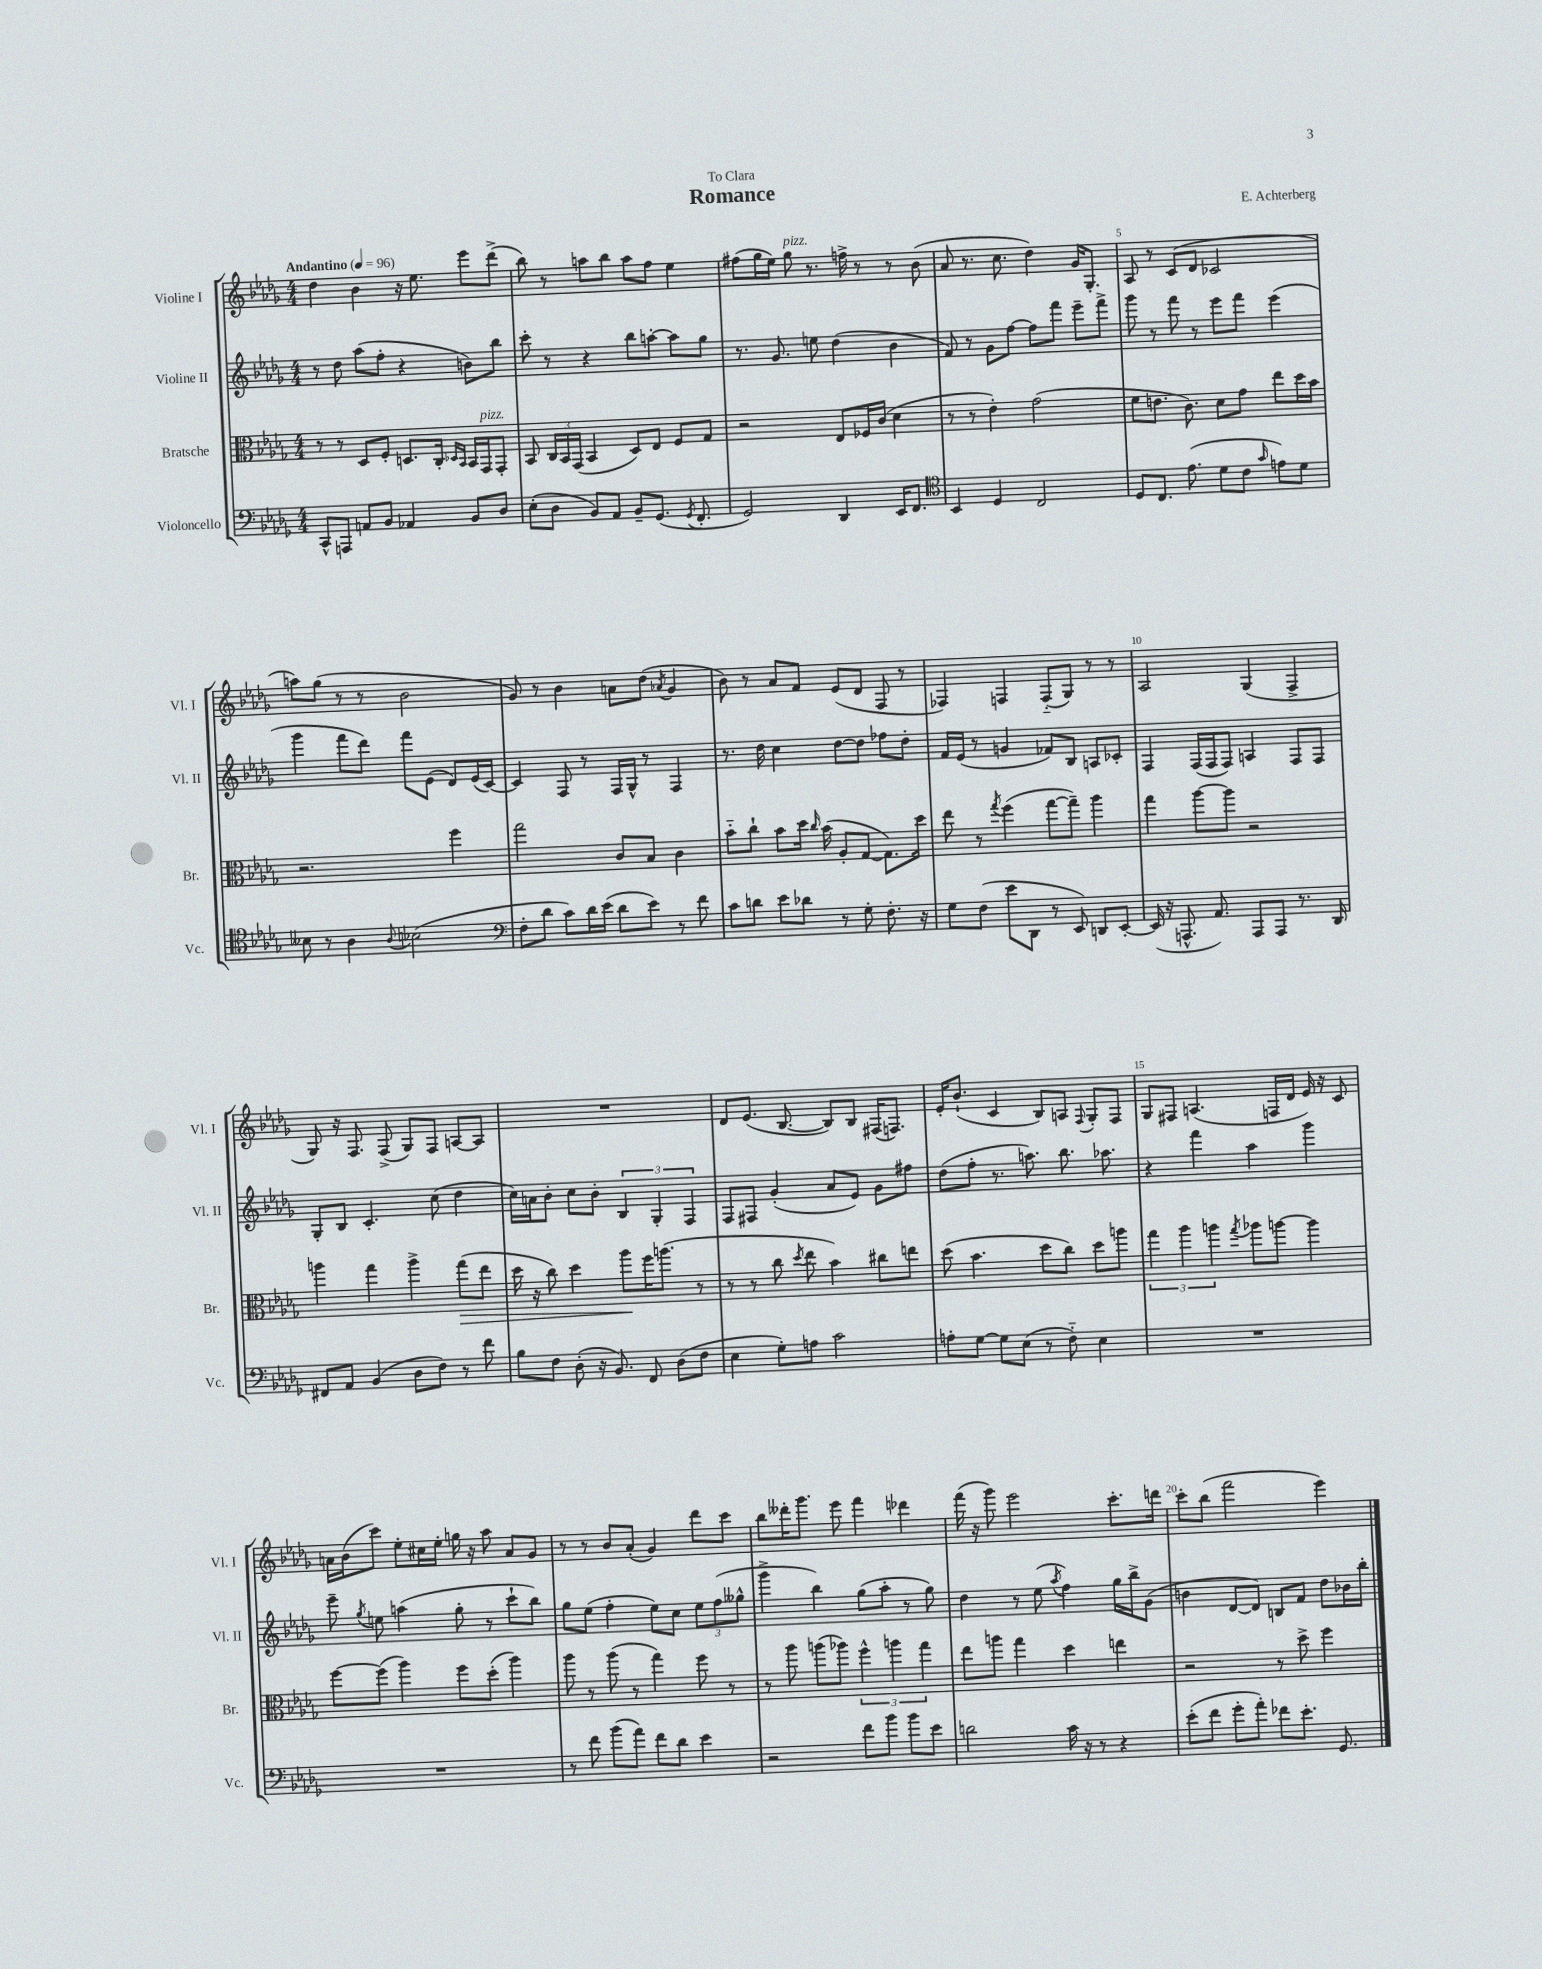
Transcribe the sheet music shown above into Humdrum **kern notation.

**kern	**kern	**dynam	**kern	**kern
*part4	*part3	*part3	*part2	*part1
*staff4	*staff3	*staff3	*staff2	*staff1
*I"Violoncello	*I"Bratsche	*	*I"Violine II	*I"Violine I
*I'Vc.	*I'Br.	*	*I'Vl. II	*I'Vl. I
*clefF4	*clefC3	*	*clefG2	*clefG2
*k[b-e-a-d-g-]	*k[b-e-a-d-g-]	*	*k[b-e-a-d-g-]	*k[b-e-a-d-g-]
*M4/4	*M4/4	*	*M4/4	*M4/4
*MM96	*MM96	*	*MM96	*MM96
=1	=1	=1	=1	=1
!	!	!	!	!LO:TX:a:B:t=Andantino
8CC^^/L	8r	.	8r	4dd-\
8AAAn/J	8r	.	8dd-\	.
8AAn/L	8D-/L	.	(8aa-\L	4b-\
8BB-/J	8F'/J	.	8ff'\J	.
4AA-X/	8.Dn/L	.	4r	16r
.	.	.	.	8.ee-\
.	16C'/Jk	.	.	.
.	16qqD-X/LL	.	.	.
.	16qqBB-/JJ	.	.	.
8BB-/L	16BB-/LL	.	8bn\L)	8eee-\L
!	!LO:TX:a:i:t=pizz.	!	!	!
.	16GG-/J	.	.	.
8D-/J	8GG-'/J	.	8bb-\J	(8ddd-^\J
=2	=2	=2	=2	=2
(8E-'\L	8BB-/	.	8ccc'\	8bb-\)
8D-\J	24C/LL	.	8r	8r
.	24BB-/	.	.	.
.	(24GG-/JJ	.	.	.
8BB-/L)	4BB-/	.	4r	8aan\L
8AA-/J	.	.	.	8bb-\J
8BB-~/L	8D-/L)	.	8bb-\L	8aa\L
(8.GG-/J	8E-/J	.	[8aan'\J	8ff\J
.	8F/L	.	8aa\L]	4ee-\
8qGG-/	.	.	.	.
8.FF'/	.	.	.	.
.	8G-/J	.	8gg-\J	.
=3	=3	=3	=3	=3
2GG-/)	2r	.	8.r	(8ff#X\L
.	.	.	.	16gg-\L
.	.	.	8.g-/	16ee-\JJ)
!	!	!	!	!LO:TX:a:i:t=pizz.
.	.	.	.	8gg-\
.	.	.	8een\	8.r
4DD-/	8E-/L	.	(4dd-\	.
.	.	.	.	16ffn^\
.	16F-X/L	.	.	8r
.	(16c/JJ	.	.	.
16EE-/KL	4d-\	.	4b-\	8r
8.FF/J	.	.	.	.
.	.	.	.	(8b-\
=4	=4	=4	=4	=4
*clefC4	*	*	*	*
4BB-/	8r	.	8f/)	8a-/
.	8r	.	8r	8.r
4D-/	4e-'\)	.	8g-\L	.
.	.	.	.	8.cc\
.	.	.	[8ff\J	.
2C/	(2g-\	.	8ff\L]	4dd-\)
.	.	.	8fff\J	.
.	.	.	8eee-~\L	16g-/KL
.	.	.	.	8.G-'/J
.	.	.	8fff^\J	.
=5	=5	=5	=5	=5
8D-/L	8f\L	.	8ggg-\	8A-/
8.C/J	8.en\J	.	8r	8r
.	.	.	8fff\	(8c/L
(8.e-\	8.c\)	.	.	.
.	.	.	8r	8d-/J
8d-\L	8d-\L	.	8eee-\L	2c-X/
8c\J	8g-\J	.	8fff\J	.
16qqg-/	.	.	.	.
8en\L)	8ee-\L	.	(4eee-\	.
8d-\J	16dd-\L	.	.	.
.	16b-\JJ	.	.	.
!!LO:LB:g=z
=6	=6	=6	=6	=6
8B--X\	2.r	.	4ggg-\	8aan\L)
8r	.	.	.	(8gg-\J
4A-\	.	.	8fff\L	8r
.	.	.	8ddd-\J)	8r
8qqA-/	.	.	.	.
(2B-X\	.	.	8fff\L	2b-\
.	.	.	(8e-\J	.
.	4ff\	.	8d-/L)	.
.	.	.	(16e-/L	.
.	.	.	[16c/JJ)	.
=7	=7	=7	=7	=7
*clefF4	*	*	*	*
8F'\L	2gg-\	.	4c/]	8g-/)
8d-\J	.	.	.	8r
8c\L)	.	.	8F/	4b-\
16d-\L	.	.	8r	.
(16e-\JJ	.	.	.	.
8d-\L	8c/L	.	16F/LL	8an\L
.	.	.	16G-^^/JJ	.
8e-\J)	8B-/J	.	8r	(8dd-\J
.	.	.	.	8qa-X/
8r	4c\	.	4F/	4g-/
8f\	.	.	.	.
=8	=8	=8	=8	=8
8c\L	8b-\L	.	8.r	8b-\)
8dn\J	8cc`\J	.	.	8r
.	.	.	16dd-\	.
8e-\L	8b-\L	.	4cc\	8a-/L
8d-X\J	16dd-\Jk	.	.	8f/J
.	16qqcc/	.	.	.
.	(16b-\	.	.	.
8r	8A-'/L	.	[8dd-\L	(8e-/L
8G-'\	[8G-/J	.	8dd-\J]	8d-/J
8.F'\	8.G-\L])	.	8ff-X\L	8F/
.	.	.	8dd-'\J	8r
16r	16dd-\Jk	.	.	.
=9	=9	=9	=9	=9
8G-\L	8ee-\	.	16f/LL	4F-X/)
.	.	.	(16e-/JJ	.
(8F\J	8r	.	8r	.
.	8qgg-/	.	.	.
8e-\L	(4ff\	.	4gn/	4Fn/
8DD-\J	.	.	.	.
8r	[8gg-\L	.	8f-X/L)	(8F/L
8EE-/)	8gg-~\J])	.	8B-/J	8G-/J)
8DDn/L	4aa-\	.	8An/L	8r
[8EE-'/J	.	.	8c-X'/J	8r
=10	=10	=10	=10	=10
(16EE-/]	4gg-\	.	4F/	2A-/
16r	.	.	.	.
8.AAAn^^/	.	.	.	.
.	[8aa-\L	.	(16F/LL	.
8.AA-/)	.	.	16F/J	.
.	8aa-\J]	.	8F/J)	.
8AAA/L	2r	.	4An/	(4G-/
8AAA/J	.	.	.	.
8.r	.	.	8F/L	4F^/
.	.	.	8F/J	.
16DD-/	.	.	.	.
!!LO:LB:g=z
=11	=11	=11	=11	=11
8FF#X/L	4aan\	.	8G-'/L	8G-/)
8AA-/J	.	.	8B-/J	16r
.	.	.	.	8.F/
(4BB-/	4gg-\	.	4.c'/	.
.	.	.	.	(8F^/
8D-\L	4aa^\	.	.	8G-/L)
8F\J)	.	.	(8cc\	8F/J
!	!	!LO:HP:b	!	!
8r	(8gg-\L	>	4dd-\	[8An/L
8f\	8ee-\J	.	.	8A/J]
=12	=12	=12	=12	=12
8B-\L	16dd-\	.	16cc\LL)	1r
.	16r	.	16an\J	.
8F\J	8cc\)	.	8b-'\J	.
(8D-'\	4dd-\	.	8cc\L	.
16r	.	.	8b-'\J	.
8.BB-/)	.	.	.	.
.	8aa-\L	.	6B-/	.
8FF/	16ff\K	]	.	.
.	.	.	6G-'/	.
.	(8.aan\J	.	.	.
(8D-\L	.	.	.	.
.	.	.	6F/	.
8F\J	8r	.	.	.
=13	=13	=13	=13	=13
4E-\	8r	.	8F/L	8d-/L
.	8r	.	8F#X/J	(8.e-/J
8G-'\L)	8cc\	.	(4g-'/	.
.	.	.	.	[8.B-/
.	8qdd-/	.	.	.
8An\J	8ee-\	.	.	.
2c\	4b-\)	.	8a-/L	8B-/L])
.	.	.	8e-/J)	8B-/J
.	8cc#X\L	.	8g-\L	(16F#X/KL
.	.	.	.	8.Fn/J)
.	8een\J	.	8ff#X\J	.
=14	=14	=14	=14	=14
8An'\L	(8dd-\	.	(8dd-\L	16e-'/KL
.	.	.	.	(8.b-`/J
[8G-\J	4.b-\	.	8ff'\J	.
8G-\L]	.	.	8.r	4c/
(8E-\J	.	.	.	.
.	.	.	8.aan\)	.
8r	8dd-\L	.	.	8B-/L)
8F\)	8cc\J)	.	8.bb-\	8An/J
.	.	.	.	8qqF/
4E-\	8dd-\L	.	.	8G-'/L
.	.	.	8.aa-X\	.
.	8aan\J	.	.	8F/J
=15	=15	=15	=15	=15
1r	6gg-\	.	4r	8G-/L
.	.	.	.	8F#X/J
.	6aa-\	.	.	.
.	.	.	4fff\	(4.An/
.	6aan\	.	.	.
.	8qgg-/	.	.	.
.	8aa-X\L	.	4aa-\	.
.	[8aan\J	.	.	16Fn/LL
.	.	.	.	16d-/JJ
.	4aa\]	.	4ggg-\	16e-/)
.	.	.	.	16r
.	.	.	.	8c/
!!LO:LB:g=z
=16	=16	=16	=16	=16
1r	[8ff\L	.	8eee-~\	16an\LL
.	.	.	.	(16b-\J
.	.	.	8qgg-/	.
.	(8ff\J]	.	8een\	8ccc\J)
.	4aa-\)	.	(4aan\	8ee-'\L
.	.	.	.	16cc#X\L
.	.	.	.	16ee-'\JJ
.	8ff\L	.	8gg-'\	16ggn\
.	.	.	.	16r
.	(8dd-'\J	.	8r	8aa-\
.	4aa-\)	.	8ccc`\L	8a/L
.	.	.	8bb-\J)	8g-/J
=17	=17	=17	=17	=17
8r	8aa-\	.	8gg-\L	8r
8f\	8r	.	(8ee-\J	8r
(8b-\L	(8aa-\	.	4ff'\	8b-/L
8a-\J)	8r	.	.	(8a-'/J
8f\L	4gg-\)	.	8ee-\L)	4g-/)
8d-\J	.	.	8cc\J	.
4e-\	8ff\	.	12ee-\L	8ddd-\L
.	.	.	(12ff\	.
.	8r	.	.	8ccc\J
.	.	.	12gg--X^^\J	.
=18	=18	=18	=18	=18
2r	8r	.	4ggg-^\	8bb-\L
.	8aa-\	.	.	16ddd--X'\K
.	.	.	.	8.ggg-\J
.	(8aan\L	.	4bb-\)	.
.	8aa-X\J)	.	.	8eee-\
8f\L	6ff^^\	.	(8gg-\L	4fff\
8b-\J	.	.	8aa-'\J	.
.	6aan\	.	.	.
8b-\L	.	.	8r	4ddd-X\
.	6gg-\	.	.	.
8e-\J	.	.	8gg-\)	.
=19	=19	=19	=19	=19
2dn\	8ee-\L	.	4dd-\	(16fff\
.	.	.	.	16r
.	8aan\J	.	.	8ggg-\)
.	4gg-\	.	8r	2eee-\
.	.	.	(8ee-\	.
.	.	.	8qaa-/	.
16c\	4dd-\	.	4ff\)	.
16r	.	.	.	.
8r	.	.	.	.
4r	4een\	.	16gg-\LL	8.ccc'\L
.	.	.	16bb-^\J	.
.	.	.	(8g-\J	.
.	.	.	.	16dddn\Jk
=20	=20	=20	=20	=20
(8e-'\L	2r	.	4bn\	8ccc'\L
8f\J	.	.	.	(8bb-\J
8g-'\L	.	.	[8d-/L	2fff\
8a-'\J)	.	.	8d-/J])	.
8f-X\L	8r	.	8Bn/L	.
8.e-'\J	8dd-^\	.	8f/J	.
.	4ff\	.	8dd-\L	4eee-\)
8.GG-/	.	.	.	.
.	.	.	16b-X\L	.
.	.	.	16bb-'\JJ	.
==	==	==	==	==
*-	*-	*-	*-	*-
